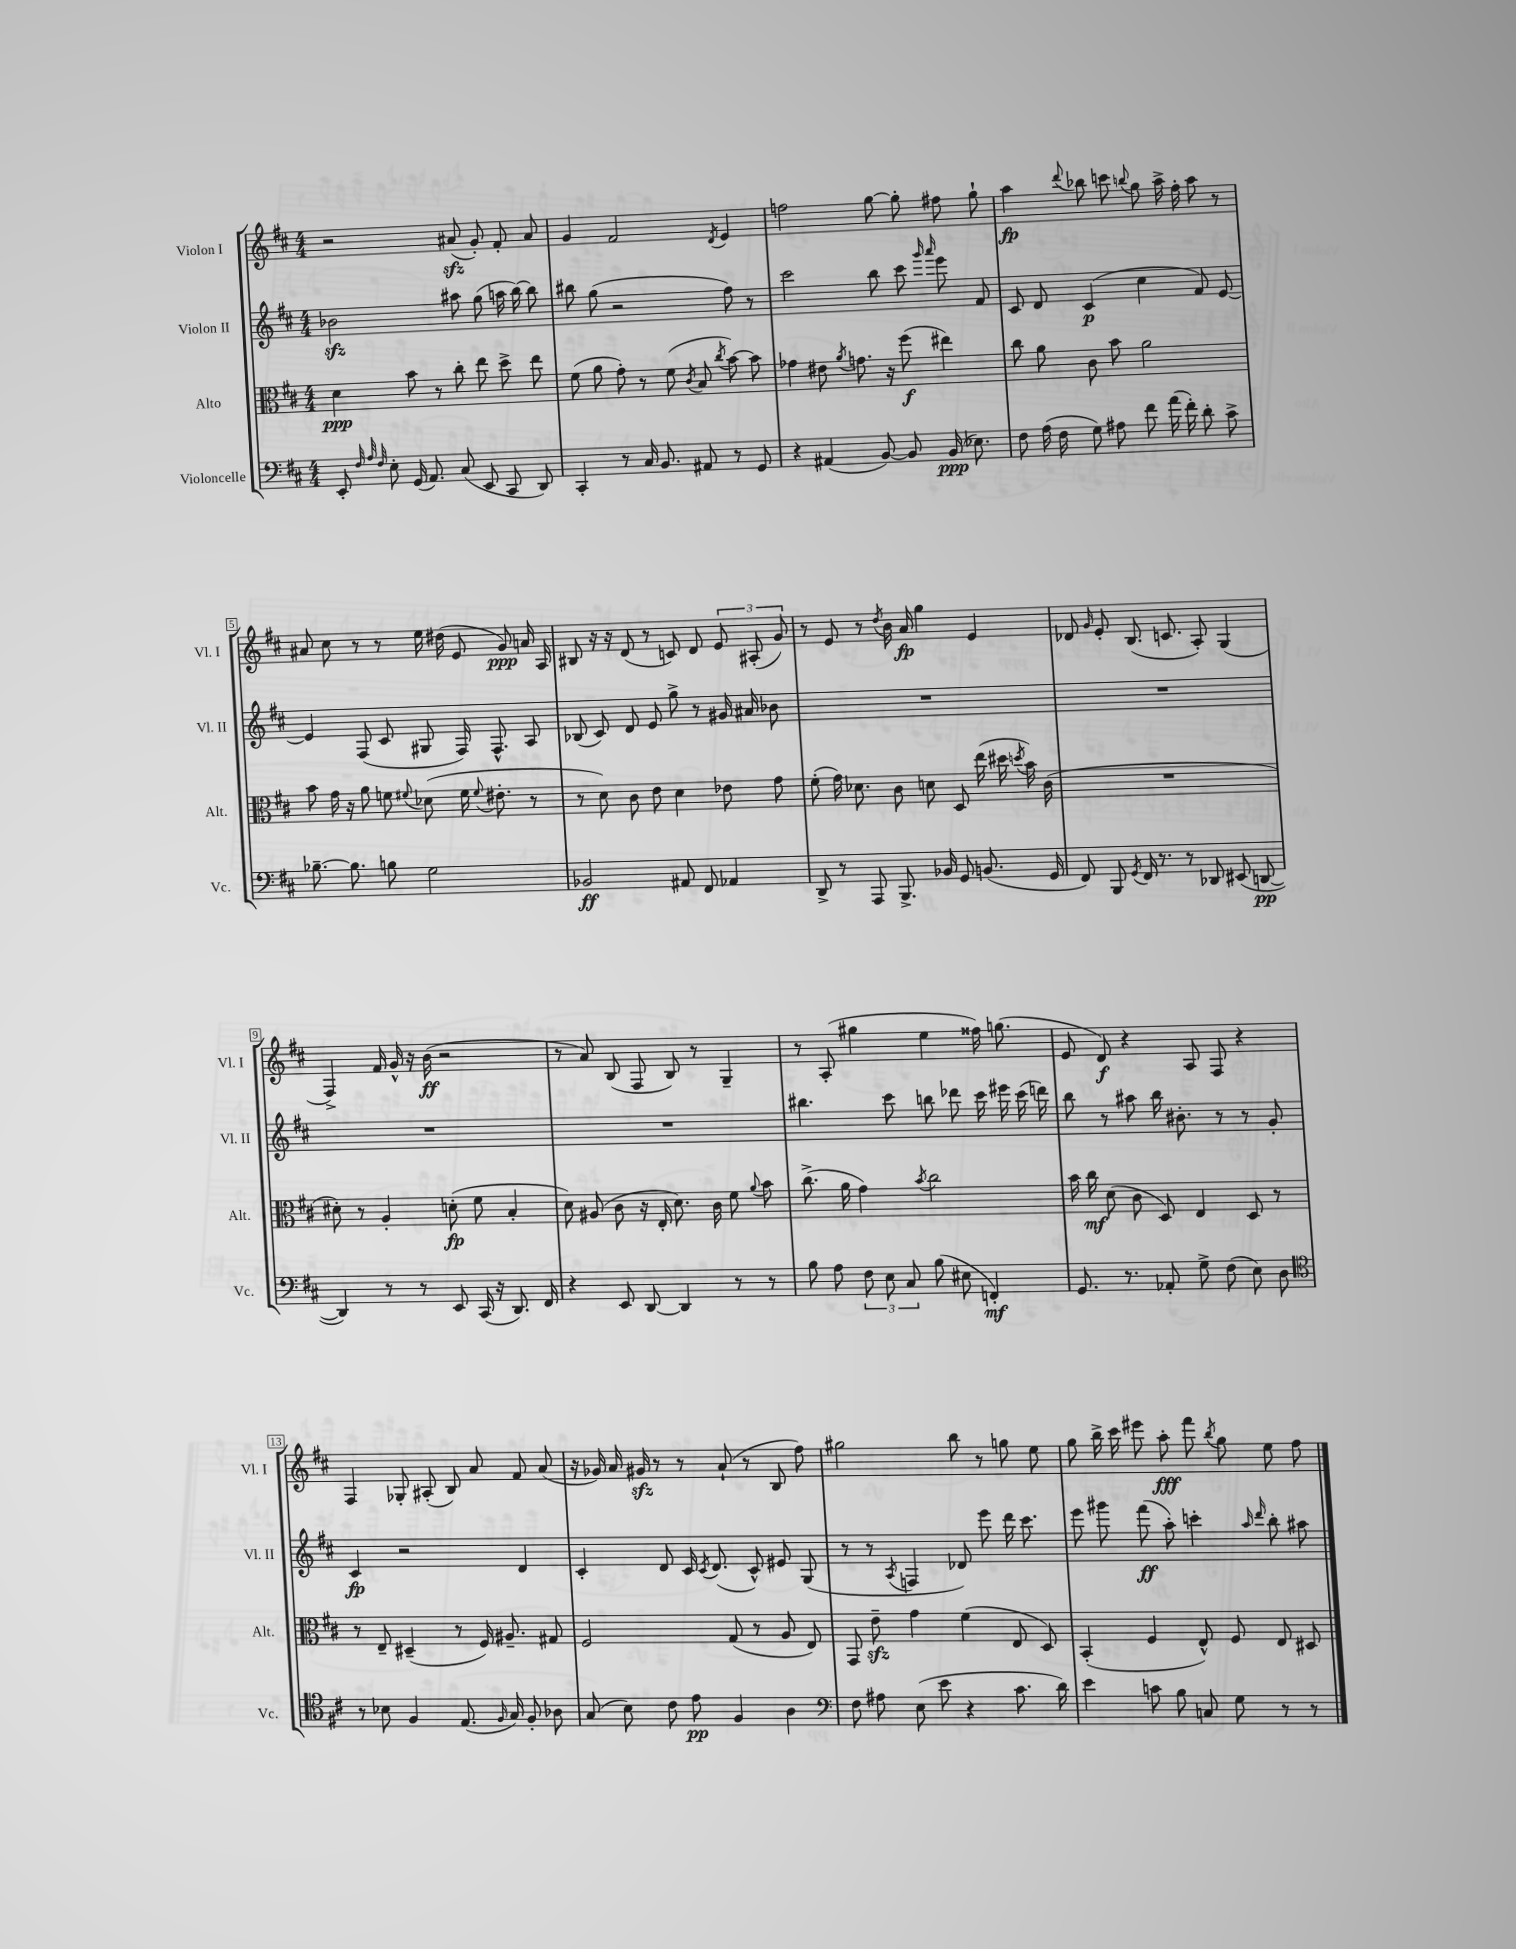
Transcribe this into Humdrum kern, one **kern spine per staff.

**kern	**kern	**kern	**kern
*staff4	*staff3	*staff2	*staff1
*clefF4	*clefC3	*clefG2	*clefG2
*k[f#c#]	*k[f#c#]	*k[f#c#]	*k[f#c#]
*M4/4	*M4/4	*M4/4	*M4/4
8EE'/	4d\	2b-\	2r
32qqF#/	.	.	.
32qqA/	.	.	.
32qqF#/	.	.	.
8E'\	.	.	.
(16GG/	8b\	.	.
8.AA/)	.	.	.
.	8r	.	.
(8C#/	8cc#'\	8aa#\	(8a#/
8EE/	8ee\	(8gg\	8g'/)
8CC#/	8dd^\	16aa\	8f#'/
.	.	[16bb\)	.
8DD/)	8ee\	8bb\]	8a#/
=	=	=	=
4CC#'/	(8f#\	8bb#\	4g/
.	8a\	(8gg\	.
8r	8g'\)	2r	2f#/
16C#/	8r	.	.
8.BB/	.	.	.
.	(8f#\	.	.
.	8qc#/	.	.
8AA#/	8B/	.	.
.	8qcc#/	.	8qd/
8r	[8b\)	8ff#\)	4e/
8GG/	8b\]	8r	.
=	=	=	=
4r	4g-\	2ccc#\	2ff\
(4AA#/	8e#\	.	.
.	8qa/	.	.
.	8.g\	.	.
[8BB/)	.	8bb\	[8gg\
.	16r	.	.
8BB/]	(8ff#\	8ccc#\	8gg'\]
.	.	16qqggg/	.
.	.	16qqaaa/	.
(16BB/	4ee#\)	8eee\	8ff#\
8.E-\)	.	.	.
.	.	8f#/	8gg`\
=	=	=	=
8F#\	8cc#\	8c#/	4aa\
(16A\	8a\	8d/	.
16F#\	.	.	.
.	.	.	8qqddd/
8G\)	8c#\	(4c#/	8bb-\
8A#\	8b\	.	8ccc\
.	.	.	8qqbb/
8f#\	2a\	4cc#\	8gg\
(16a\	.	.	16aa^\
16f#'\)	.	.	16ff#'\
8d'\	.	8f#/)	8aa\
8c#^\	.	[8e/	8r
=	=	=	=
[8.B-~\	8b\	4e/]	8a#/
.	16g\	.	8cc#\
8.B-\]	16r	.	.
.	8a\	(8F#/	8r
8B\	8f\	8c#/	8r
.	8qqf#/	.	.
2G\	(8d-\	8G#/	16ee\
.	.	.	(16dd#\
.	16f#\	16F#/)	8e/
.	8qqf#/	.	.
.	8.e#'\	8.F#^^/	.
.	.	.	8g/)
.	8r	8A/	16a/
.	.	.	16A/
=	=	=	=
2BB-/	8r	(8B-/	8B#/
.	8d\)	8c#/)	16r
.	.	.	16r
.	8c#\	8d/	(8d/
.	8e\	8e/	8r
8AA#/	4d\	8gg^\	8c/)
8FF#/	.	8r	8d/
4AA-/	8e-\	16g#/	12e/
.	.	16a#/	.
.	.	.	(12A#'/
.	8g\	8b-\	.
.	.	.	12g/)
=	=	=	=
8DD^/	(8f#'\	1r	8r
8r	16g\)	.	8e/
.	8.d-\	.	.
8AAA/	.	.	8r
.	.	.	8qdd/
8.BBB^/	8c#\	.	16b\
.	.	.	16a/
.	8d\	.	4gg\
16BB-/	.	.	.
8GG/	8D/	.	.
(8.BB/	(16ee\	.	4e/
.	16dd#\	.	.
.	8qdd/	.	.
.	16b\)	.	.
16GG/	(16c#\	.	.
=	=	=	=
8FF#/)	1r	1r	8d-/
.	.	.	16qqg/
8BBB/	.	.	8e'/
8qGG/	.	.	.
16FF#/	.	.	(8.B/
8.r	.	.	.
.	.	.	8.c/
8r	.	.	.
8DD-/	.	.	8A'/)
(8EE#/	.	.	(4G/
[8DD/	.	.	.
=	=	=	=
4DD/])	8d#'\)	1r	4F#^/)
.	8r	.	.
8r	4A'/	.	16f#/
.	.	.	16g^^/
8r	.	.	16r
.	.	.	(16b\
8EE/	(8d'\	.	2r
(16CC#/	8f#\	.	.
16r	.	.	.
8.DD/)	4B'/	.	.
16FF#/	.	.	.
=	=	=	=
4r	8d\)	1r	8r
.	(8A#/	.	8a/)
8EE/	8c#\	.	(8B/
[8DD/	16r	.	8F#/
.	16E'/	.	.
4DD/]	8.d\)	.	8B/)
.	.	.	8r
.	16c#\	.	.
8r	8f#\	.	4G~/
.	8qqa/	.	.
8r	8b\	.	.
=	=	=	=
8B\	(8.cc#^\	4.bb#\	8r
8A\	.	.	(8A'/
.	16a\	.	.
12F#\	4g\)	.	4gg#\
12E\	.	.	.
.	.	8ccc#\	.
12C#/	.	.	.
.	8qb/	.	.
(8B\	2cc#\	8bb\	4ee\
8E#\	.	8ddd-\	.
4FF'/)	.	16ccc#\	16ff##\)
.	.	16eee#\	(8.gg\
.	.	(16ccc#\	.
.	.	16ddd\)	.
=	=	=	=
8.GG/	16b\	8bb\	8e/
.	16cc#\	.	.
.	(8d\	8r	8d/)
8.r	.	.	.
.	8c#\	8aa#\	4r
8AA-'/	8D/)	16bb\	.
.	.	8.b#'\	.
8G^\	4E/	.	8A/
(8F#\	.	8r	8F#/
8E\)	8D/	8r	4r
8D\	8r	8g'/	.
=	=	=	=
*clefC4	*	*	*
8r	8r	4c#/	4F#/
8B-\	8E~/	.	.
4F#/	(4D#~/	2r	8G-'/
.	.	.	(8A#'/
(8.E/	8r	.	8B/)
.	16F#/)	.	8a/
16qqF#/	.	.	.
16G/)	8.A#~/	.	.
8F#'/	.	4d/	8f#/
8A-\	8G#/	.	(8a/
=	=	=	=
(8G/	2F#/	4c#'/	16r
.	.	.	16g-/)
8B\)	.	.	16a/
.	.	.	16g#/
8c#\	.	8d/	8r
8e\	.	16c#/	8r
.	.	8qc#/	.
.	.	(8.d/	.
4F#/	(8G/	.	(8a`/
.	8r	8c#^^/)	8r
4A\	8A/	8e#/	8B/
.	8E/)	(8G/	8ff#\)
=	=	=	=
*clefF4	*	*	*
8F#\	8GG/	8r	2gg#\
8A#\	8e~\	8r	.
.	.	8qA/	.
(8E\	4g\	4F/	.
8e\	.	.	.
4r	(4f#\	8d-/)	8bb\
.	.	8eee\	8r
8.c#\	8E/	16ddd\	8gg\
.	.	8.ccc#\	.
.	8D/)	.	8ee\
16d\)	.	.	.
=	=	=	=
4e\	(4BB'/	8eee\	8gg\
.	.	8ggg#\	16bb^\
.	.	.	16ccc#\
8c\	4F#/	(8fff#\	8eee#\
8B\	.	8aa'\)	8aa'\
8C/	8E^^/)	4ccc'\	8fff#\
.	.	.	8qbb/
8G\	8F#/	.	8gg\
.	.	16qqaa/	.
.	.	16qqddd/	.
8r	8E/	8bb'\	8ee\
8r	8D#/	8aa#\	8ff#\
==	==	==	==
*-	*-	*-	*-
